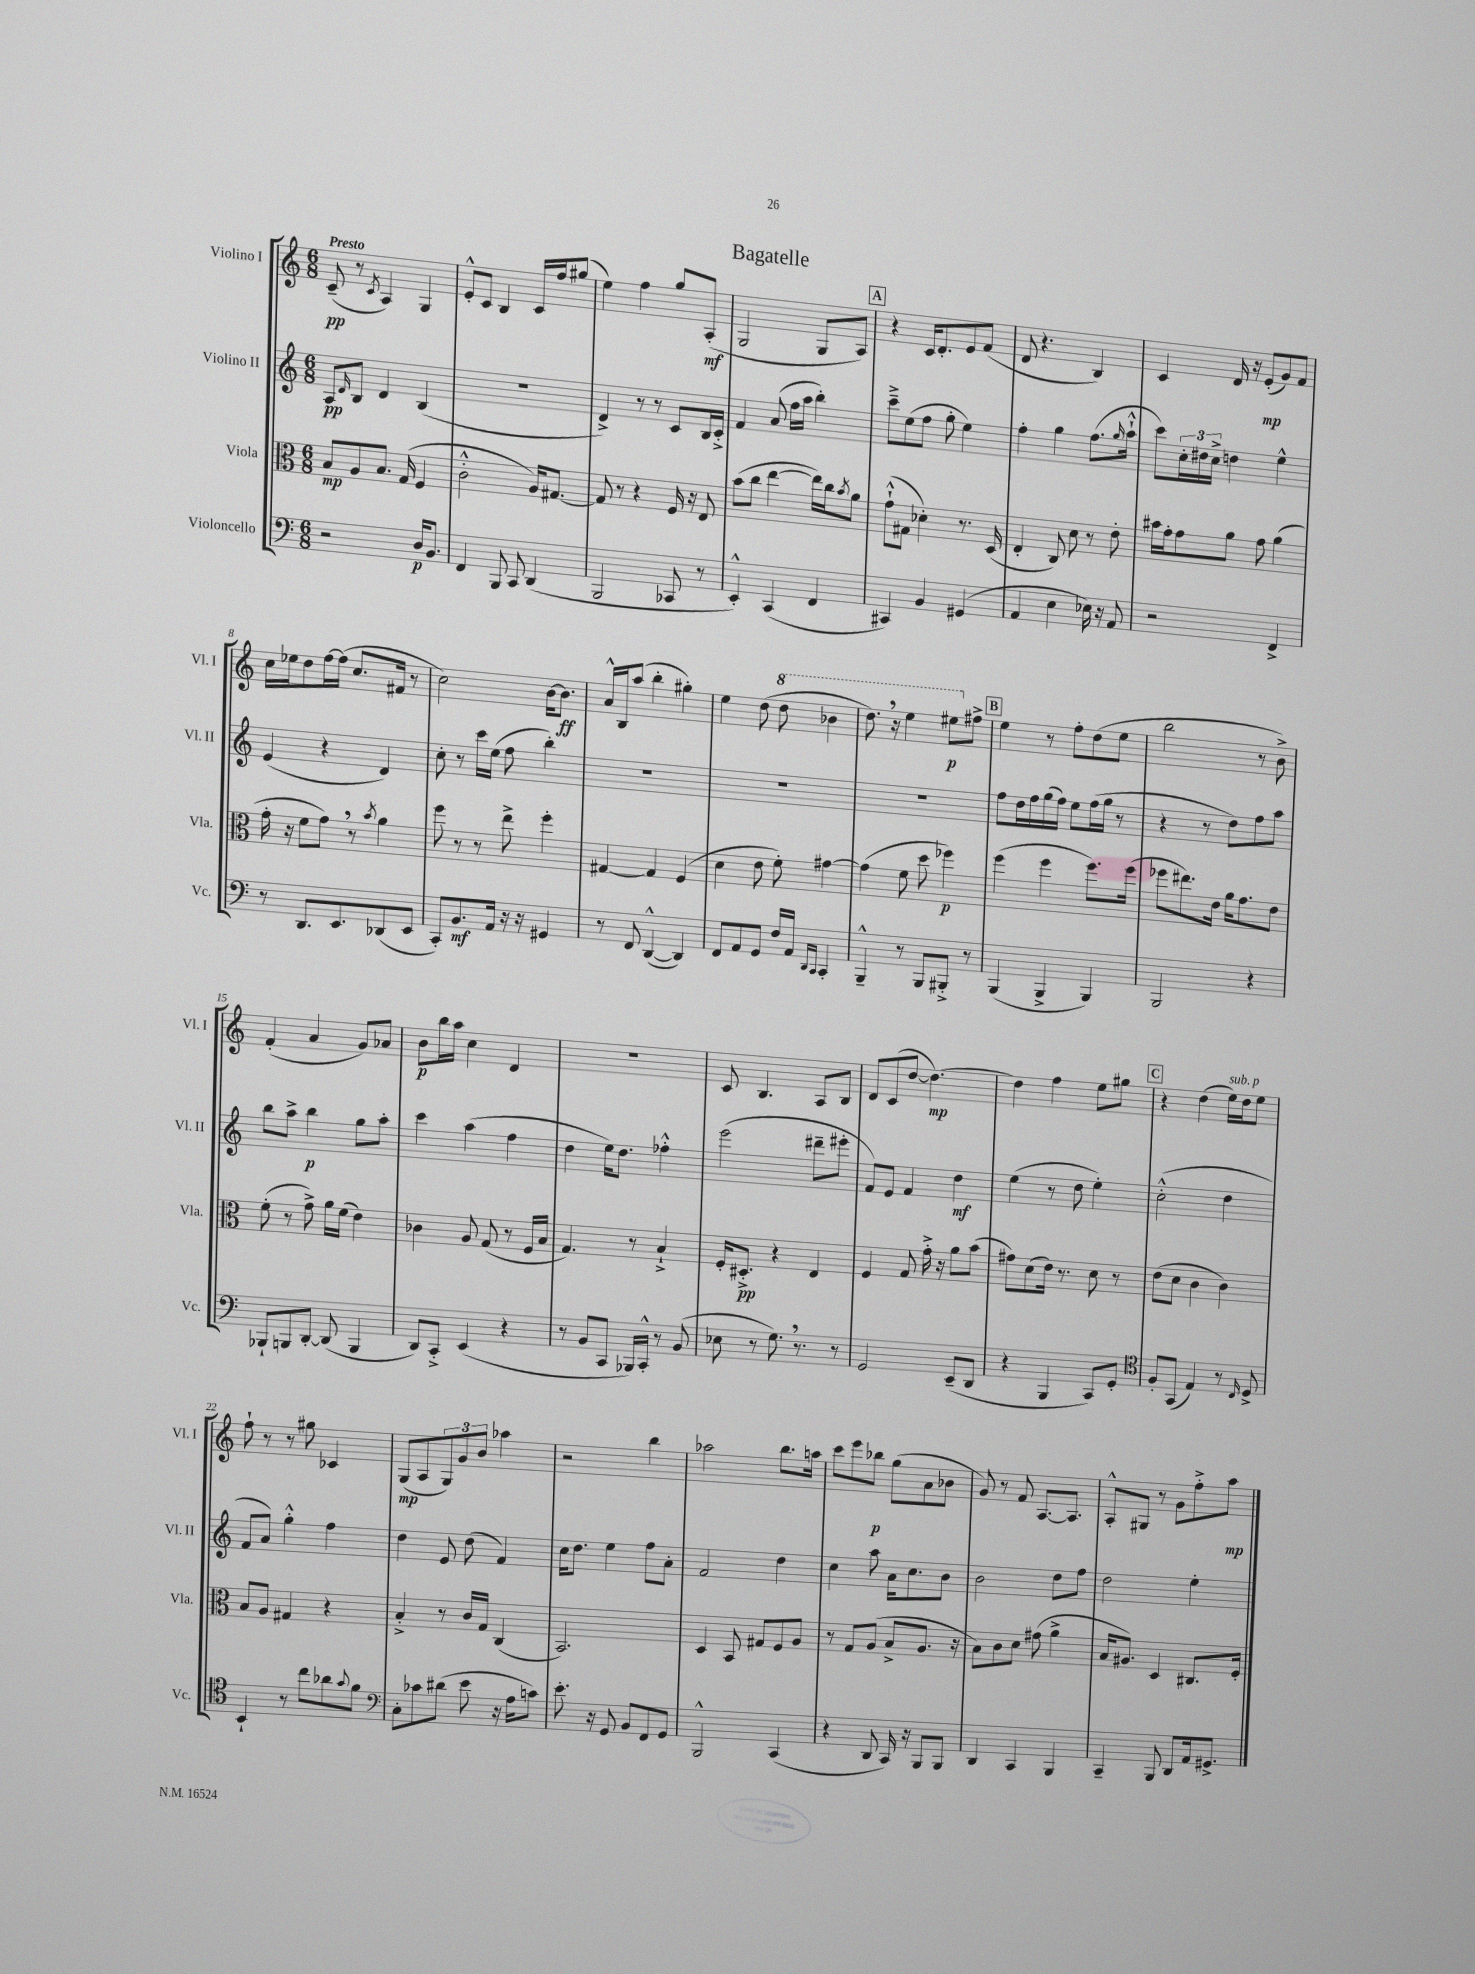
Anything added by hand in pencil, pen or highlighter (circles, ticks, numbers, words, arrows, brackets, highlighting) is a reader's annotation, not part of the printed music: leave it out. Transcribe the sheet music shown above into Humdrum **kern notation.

**kern	**dynam	**kern	**dynam	**kern	**dynam	**kern	**dynam
*part4	*part4	*part3	*part3	*part2	*part2	*part1	*part1
*staff4	*staff4	*staff3	*staff3	*staff2	*staff2	*staff1	*staff1
*I"Violoncello	*	*I"Viola	*	*I"Violino II	*	*I"Violino I	*
*I'Vc.	*	*I'Vla.	*	*I'Vl. II	*	*I'Vl. I	*
*clefF4	*	*clefC3	*	*clefG2	*	*clefG2	*
*k[]	*	*k[]	*	*k[]	*	*k[]	*
*M6/8	*	*M6/8	*	*M6/8	*	*M6/8	*
=1	=1	=1	=1	=1	=1	=1	=1
!	!	!	!	!	!	!LO:TX:a:B:t=Presto	!
2r	.	8B/L	mp	8A/L	pp	(8c~/	pp
.	.	.	.	16qqd/	.	.	.
.	.	8A/	.	8B/J	.	8r	.
.	.	.	.	.	.	8qc/	.
.	.	8.B/J	.	4d/	.	4A/)	.
.	.	(16G/	.	.	.	.	.
16D/KL	p	4F/	.	(4B/	.	4G/	.
8.BB/J	.	.	.	.	.	.	.
=2	=2	=2	=2	=2	=2	=2	=2
4FF/	.	2c'^^\	.	2.r	.	8e'^^/L	.
.	.	.	.	.	.	8c/J	.
8BBB/	.	.	.	.	.	4B/	.
8CC/	.	.	.	.	.	.	.
(4DD/	.	16A/KL)	.	.	.	16c/LL	.
.	.	[8.G#X/J	.	.	.	16ff/J	.
.	.	.	.	.	.	(8gg#X/J	.
=3	=3	=3	=3	=3	=3	=3	=3
2BBB/	.	8G#/]	.	4d^/)	.	4ee\)	.
.	.	8r	.	.	.	.	.
.	.	4r	.	8r	.	4ff\	.
.	.	.	.	8r	.	.	.
8CC-X/	.	16F/	.	8c/L	.	8gg/L	.
.	.	16r	.	.	.	.	.
8r	.	8E/	.	16B/L	.	(8A'/J	mf
.	.	.	.	16c'^/JJ	.	.	.
=4	=4	=4	=4	=4	=4	=4	=4
4EE'^^/)	.	(8b\L	.	4f/	.	2G/	.
.	.	8cc\J	.	.	.	.	.
(4CC/	.	[4ee\	.	(8a/	.	.	.
.	.	.	.	16ff\LL	.	.	.
.	.	.	.	16aa\JJ	.	.	.
4FF/	.	16ee\LL])	.	4bb'\)	.	8G/L	.
.	.	16cc\J	.	.	.	.	.
.	.	8qb/	.	.	.	.	.
.	.	8a\J	.	.	.	8A/J)	.
!!LO:REH:place=s1:t=A
=5	=5	=5	=5	=5	=5	=5	=5
4CC#X/)	.	(8g`^^\L	.	8ccc~^\L	.	4r	.
.	.	8G#X\J	.	(8ee\	.	.	.
4BB/	.	4d-X'\)	.	8ff\J	.	16c/KL	.
.	.	.	.	.	.	8.d'/	.
.	.	.	.	8gg'\	.	.	.
(4GG#X/	.	8.r	.	4ee\)	.	8e/	.
.	.	.	.	.	.	(8f/J	.
.	.	(16D/	.	.	.	.	.
=6	=6	=6	=6	=6	=6	=6	=6
4AA/	.	4E'/	.	4ff'\	.	8d/	.
.	.	.	.	.	.	4.r	.
4E\	.	8C/)	.	4gg\	.	.	.
.	.	8d\	.	.	.	.	.
16E-X\)	.	8r	.	(8.ff\L	.	4B/)	.
16r	.	.	.	.	.	.	.
8AA/	.	8e'\	.	.	.	.	.
.	.	.	.	16qqgg/	.	.	.
.	.	.	.	16aa`^^\Jk	.	.	.
=7	=7	=7	=7	=7	=7	=7	=7
2r	.	16b#X\LL	.	8ccc\L)	.	4c/	.
.	.	16g'\J	.	.	.	.	.
.	.	8g\	.	24cc'\L	.	.	.
.	.	.	.	24dd#X\	.	.	.
.	.	.	.	24cc^\JJ	.	.	.
.	.	8a\J	.	4ddn\	.	16d/	.
.	.	.	.	.	.	16r	.
.	.	8g\	.	.	.	(8e'/L	mp
4FF^/	.	(4a\	.	4ee^^\	.	8g/)	.
.	.	.	.	.	.	8f/J	.
!!LO:LB:g=z
=8	=8	=8	=8	=8	=8	=8	=8
8r	.	16g'\	.	(4e/	.	16cc\LL	.
.	.	16r	.	.	.	16ee-X\J	.
8.DD/L	.	8f\L	.	.	.	8dd\	.
.	.	8g,\J)	.	4r	.	[16ff\L	.
8.EE/	.	.	.	.	.	(16ff\JJ]	.
.	.	8r	.	.	.	8.cc/L	.
.	.	8qb/	.	.	.	.	.
(8DD-X/	.	4a\	.	4d/)	.	.	.
.	.	.	.	.	.	16f#X/Jk	.
8EE/J	.	.	.	.	.	8r	.
=9	=9	=9	=9	=9	=9	=9	=9
8CC'/L)	.	8ff\	.	8cc'\	.	2cc\)	.
8.BB/	mf	8r	.	8r	.	.	.
.	.	8r	.	16ccc\LL	.	.	.
16AA/Jk	.	.	.	(16ee\JJ	.	.	.
16r	.	8ee^\	.	8ff\	.	.	.
16r	.	.	.	.	.	.	.
4GG#X/	.	4ff'\	.	4bb'\)	.	[16b\KL	.
.	.	.	.	.	.	8.b\J]	ff
=10	=10	=10	=10	=10	=10	=10	=10
8r	.	[4G#X/	.	2.r	.	16a^^/LL	.
.	.	.	.	.	.	16B/J	.
8FF/	.	.	.	.	.	(8aa/J	.
([4DD^^/	.	4G#/]	.	.	.	4bb'\	.
4DD/])	.	(4F/	.	.	.	4gg#X'\)	.
=11	=11	=11	=11	=11	=11	=11	=11
8FF/L	.	4d\	.	2.r	.	4ee\	.
8AA/	.	.	.	.	.	.	.
8GG/J	.	8e\	.	.	.	(8dd\	.
*	*	*	*	*	*	*8va	*
16F/LL	.	8f'\)	.	.	.	8ddd\	.
16AA/JJ	.	.	.	.	.	.	.
16qqDD/LL	.	.	.	.	.	.	.
16qqCC/JJ	.	.	.	.	.	.	.
4CC'/	.	[4g#X\	.	.	.	4bb-X\	.
=12	=12	=12	=12	=12	=12	=12	=12
4BBB~^^/	.	(4g#\]	.	2.r	.	8.ddd,\)	.
.	.	.	.	.	.	16r	.
8r	.	8f\	.	.	.	4eee\	.
8BBB/L	.	8dd\	.	.	.	.	.
8BBB#X'^/J	.	4ff-X\)	p	.	.	8eee#X\L	p
*	*	*	*	*	*	*X8va	*
8r	.	.	.	.	.	8ff#X^\J	.
!!LO:REH:place=s1:t=B
=13	=13	=13	=13	=13	=13	=13	=13
(4BBB/	.	(4ff\	.	8ff\L	.	4ee\	.
.	.	.	.	16dd\L	.	.	.
.	.	.	.	16ff\	.	.	.
4BBB^/	.	4ff\	.	(16gg\	.	8r	.
.	.	.	.	16ff\JJ)	.	.	.
.	.	.	.	8ee\L	.	8ff'\L	.
4BBB/)	.	8.ff\L)	.	(16ff\L	.	(8dd\	.
.	.	.	.	16gg\JJ	.	.	.
.	.	.	.	8r	.	8ee\J	.
.	.	(16ff\Jk	.	.	.	.	.
=14	=14	=14	=14	=14	=14	=14	=14
2BBB/	.	8ff-X\L	.	4r	.	2bb\	.
.	.	8.ee#X\)	.	.	.	.	.
.	.	.	.	8r	.	.	.
.	.	16e\Jk	.	.	.	.	.
.	.	16a\KL	.	8dd\L)	.	.	.
.	.	8.g\	.	.	.	.	.
4r	.	.	.	8ff\	.	8r	.
.	.	8e\J	.	8aa\J	.	8b^\)	.
!!LO:LB:g=z
=15	=15	=15	=15	=15	=15	=15	=15
8BBB-X`/L	.	(8f'\	.	8bb\L	.	(4f'/	.
8BBBn/	.	8r	.	8aa^\J	.	.	.
[8DD'/J	.	8g^\)	.	4bb\	p	4a/	.
(8DD/]	.	16a\LL	.	.	.	.	.
.	.	(16f\JJ	.	.	.	.	.
4BBB/	.	4e\)	.	8gg\L	.	8g/L)	.
.	.	.	.	8aa'\J	.	8a-X/J	.
=16	=16	=16	=16	=16	=16	=16	=16
8DD/L)	.	4c-X\	.	4ccc\	.	8b\L	p
8CC'^/J	.	.	.	.	.	16bb\L	.
.	.	.	.	.	.	16aa\JJ	.
(4EE/	.	8A/	.	(4aa\	.	4cc\	.
.	.	(8G/	.	.	.	.	.
4r	.	8r	.	4ff\	.	4d/	.
.	.	16F/LL	.	.	.	.	.
.	.	16B/JJ	.	.	.	.	.
=17	=17	=17	=17	=17	=17	=17	=17
8r	.	4.G/)	.	4dd\	.	2.r	.
8BB/L	.	.	.	.	.	.	.
8CC/J	.	.	.	16ee\KL)	.	.	.
.	.	.	.	8.dd\J	.	.	.
16BBB-X/LL)	.	8r	.	.	.	.	.
16CC'^^/JJ	.	.	.	.	.	.	.
8r	.	4B`^/	.	4ff-X'^^\	.	.	.
(8BB/	.	.	.	.	.	.	.
=18	=18	=18	=18	=18	=18	=18	=18
8E-X\	.	16F'/KL	.	(2eee\	.	8c/	.
.	.	8.D#X'^/J	pp	.	.	.	.
8r	.	.	.	.	.	4.B/	.
8.G,\)	.	4r	.	.	.	.	.
8.r	.	.	.	.	.	.	.
.	.	4E/	.	8ddd#X~\L	.	8A/L	.
8r	.	.	.	8eee#X'\J	.	8B/J	.
=19	=19	=19	=19	=19	=19	=19	=19
2GG/	.	4F/	.	8f/L)	.	8d/L	.
.	.	.	.	8e/J	.	(8c/	.
.	.	8G/	.	4f/	.	[8dd/J	.
.	.	16g'^\	.	.	.	4.dd\_)	mp
.	.	16r	.	.	.	.	.
(8EE~/L	.	8a\L	.	4dd\	mf	.	.
8DD/J	.	(8b\J	.	.	.	.	.
=20	=20	=20	=20	=20	=20	=20	=20
4r	.	8g#X\L)	.	(4ee\	.	4dd\]	.
.	.	(8d\	.	.	.	.	.
4BBB/	.	16e\Jk)	.	8r	.	4ff\	.
.	.	8.r	.	.	.	.	.
.	.	.	.	8dd\	.	.	.
8CC/L)	.	8d\	.	4ee'\)	.	8ee\L	.
8GG'/J	.	8r	.	.	.	8gg#X\J	.
!!LO:REH:place=s1:t=C
=21	=21	=21	=21	=21	=21	=21	=21
*clefC4	*	*	*	*	*	*	*
8F'/L	.	(8e\L	.	(2cc'^^\	.	4r	.
(8GG/J	.	8d\J	.	.	.	.	.
4E/)	.	4c\	.	.	.	(4dd\	.
!	!	!	!	!	!	!LO:TX:a:i:t=sub. p	!
8r	.	4c\)	.	4dd\	.	16ee\LL)	.
.	.	.	.	.	.	16dd\J	.
16qqC/	.	.	.	.	.	.	.
8D^/	.	.	.	.	.	8ee\J	.
!!LO:LB:g=z
=22	=22	=22	=22	=22	=22	=22	=22
4BB`/	.	8B/L	.	8f/L	.	8ff`\	.
.	.	8A/J	.	8a/J)	.	8r	.
8r	.	4G#X/	.	4gg'^^\	.	8r	.
8cc\L	.	.	.	.	.	8gg#X\	.
8a-X\	.	4r	.	4ff\	.	4c-X/	.
8qqg/	.	.	.	.	.	.	.
8f\J	.	.	.	.	.	.	.
=23	=23	=23	=23	=23	=23	=23	=23
*clefF4	*	*	*	*	*	*	*
8C'\L	.	4B'^/	.	4dd\	.	(8G/L	mp
8c-X\	.	.	.	.	.	8A/	.
(8d#X\J	.	8r	.	8e/	.	12G/)	.
.	.	.	.	.	.	12g/	.
8e\	.	16c/LL	.	(8dd\	.	.	.
.	.	.	.	.	.	12b/J	.
.	.	16G/JJ	.	.	.	.	.
16r	.	(4C/	.	4f/)	.	4aa-X\	.
16A\KL	.	.	.	.	.	.	.
8cn\J)	.	.	.	.	.	.	.
=24	=24	=24	=24	=24	=24	=24	=24
8.e'\	.	2.BB/)	.	16cc\KL	.	2r	.
.	.	.	.	8.dd\J	.	.	.
16r	.	.	.	.	.	.	.
8GG/	.	.	.	4ee\	.	.	.
8BB/L	.	.	.	.	.	.	.
8FF/	.	.	.	8ff\L	.	4bb\	.
8GG/J	.	.	.	8a'\J	.	.	.
=25	=25	=25	=25	=25	=25	=25	=25
2BBB^^/	.	4D/	.	2f/	.	2aa-X\	.
.	.	8BB/	.	.	.	.	.
.	.	8G#X/L	.	.	.	.	.
(4CC/	.	8F/	.	4dd\	.	8.bb\L	.
.	.	8A/J	.	.	.	.	.
.	.	.	.	.	.	16aan\Jk	.
=26	=26	=26	=26	=26	=26	=26	=26
4r	.	8r	.	4cc\	.	8ccc\L	.
.	.	8G/L	.	.	.	8eee\	.
8DD/	.	(8A/J	.	8aa\	.	8bb-X\J	p
16CC/)	.	8B^/L	.	16a\KL	.	(8gg\L	.
16r	.	.	.	8.cc\	.	.	.
8BBB/L	.	8.A/J	.	.	.	8a\	.
8BBB/J	.	.	.	8b\J	.	8b-X\J	.
.	.	16r	.	.	.	.	.
=27	=27	=27	=27	=27	=27	=27	=27
4DD/	.	8B\L)	.	2b\	.	8g/)	.
.	.	8c\	.	.	.	8r	.
4CC/	.	8d\J	.	.	.	8f/	.
.	.	(8g#X\	.	.	.	[8.A/L	.
4BBB/	.	4a^\	.	8dd\L	.	.	.
.	.	.	.	.	.	8.A/J]	.
.	.	.	.	8ff\J	.	.	.
=28	=28	=28	=28	=28	=28	=28	=28
4CC~/	.	16B/KL	.	2dd\	.	8A'^^/L	.
.	.	8.A#X/J)	.	.	.	.	.
.	.	.	.	.	.	8G#X/J	.
8BBB/	.	4D/	.	.	.	8r	.
8DD/L	.	.	.	.	.	8g\L	.
16AA/k	.	8.C#X/L	.	4ee'\	.	8ff'^\	.
8.GG#X^/J	.	.	.	.	.	.	.
.	.	.	.	.	.	8aa\J	mp
.	.	16F'/Jk	.	.	.	.	.
==	==	==	==	==	==	==	==
*-	*-	*-	*-	*-	*-	*-	*-
